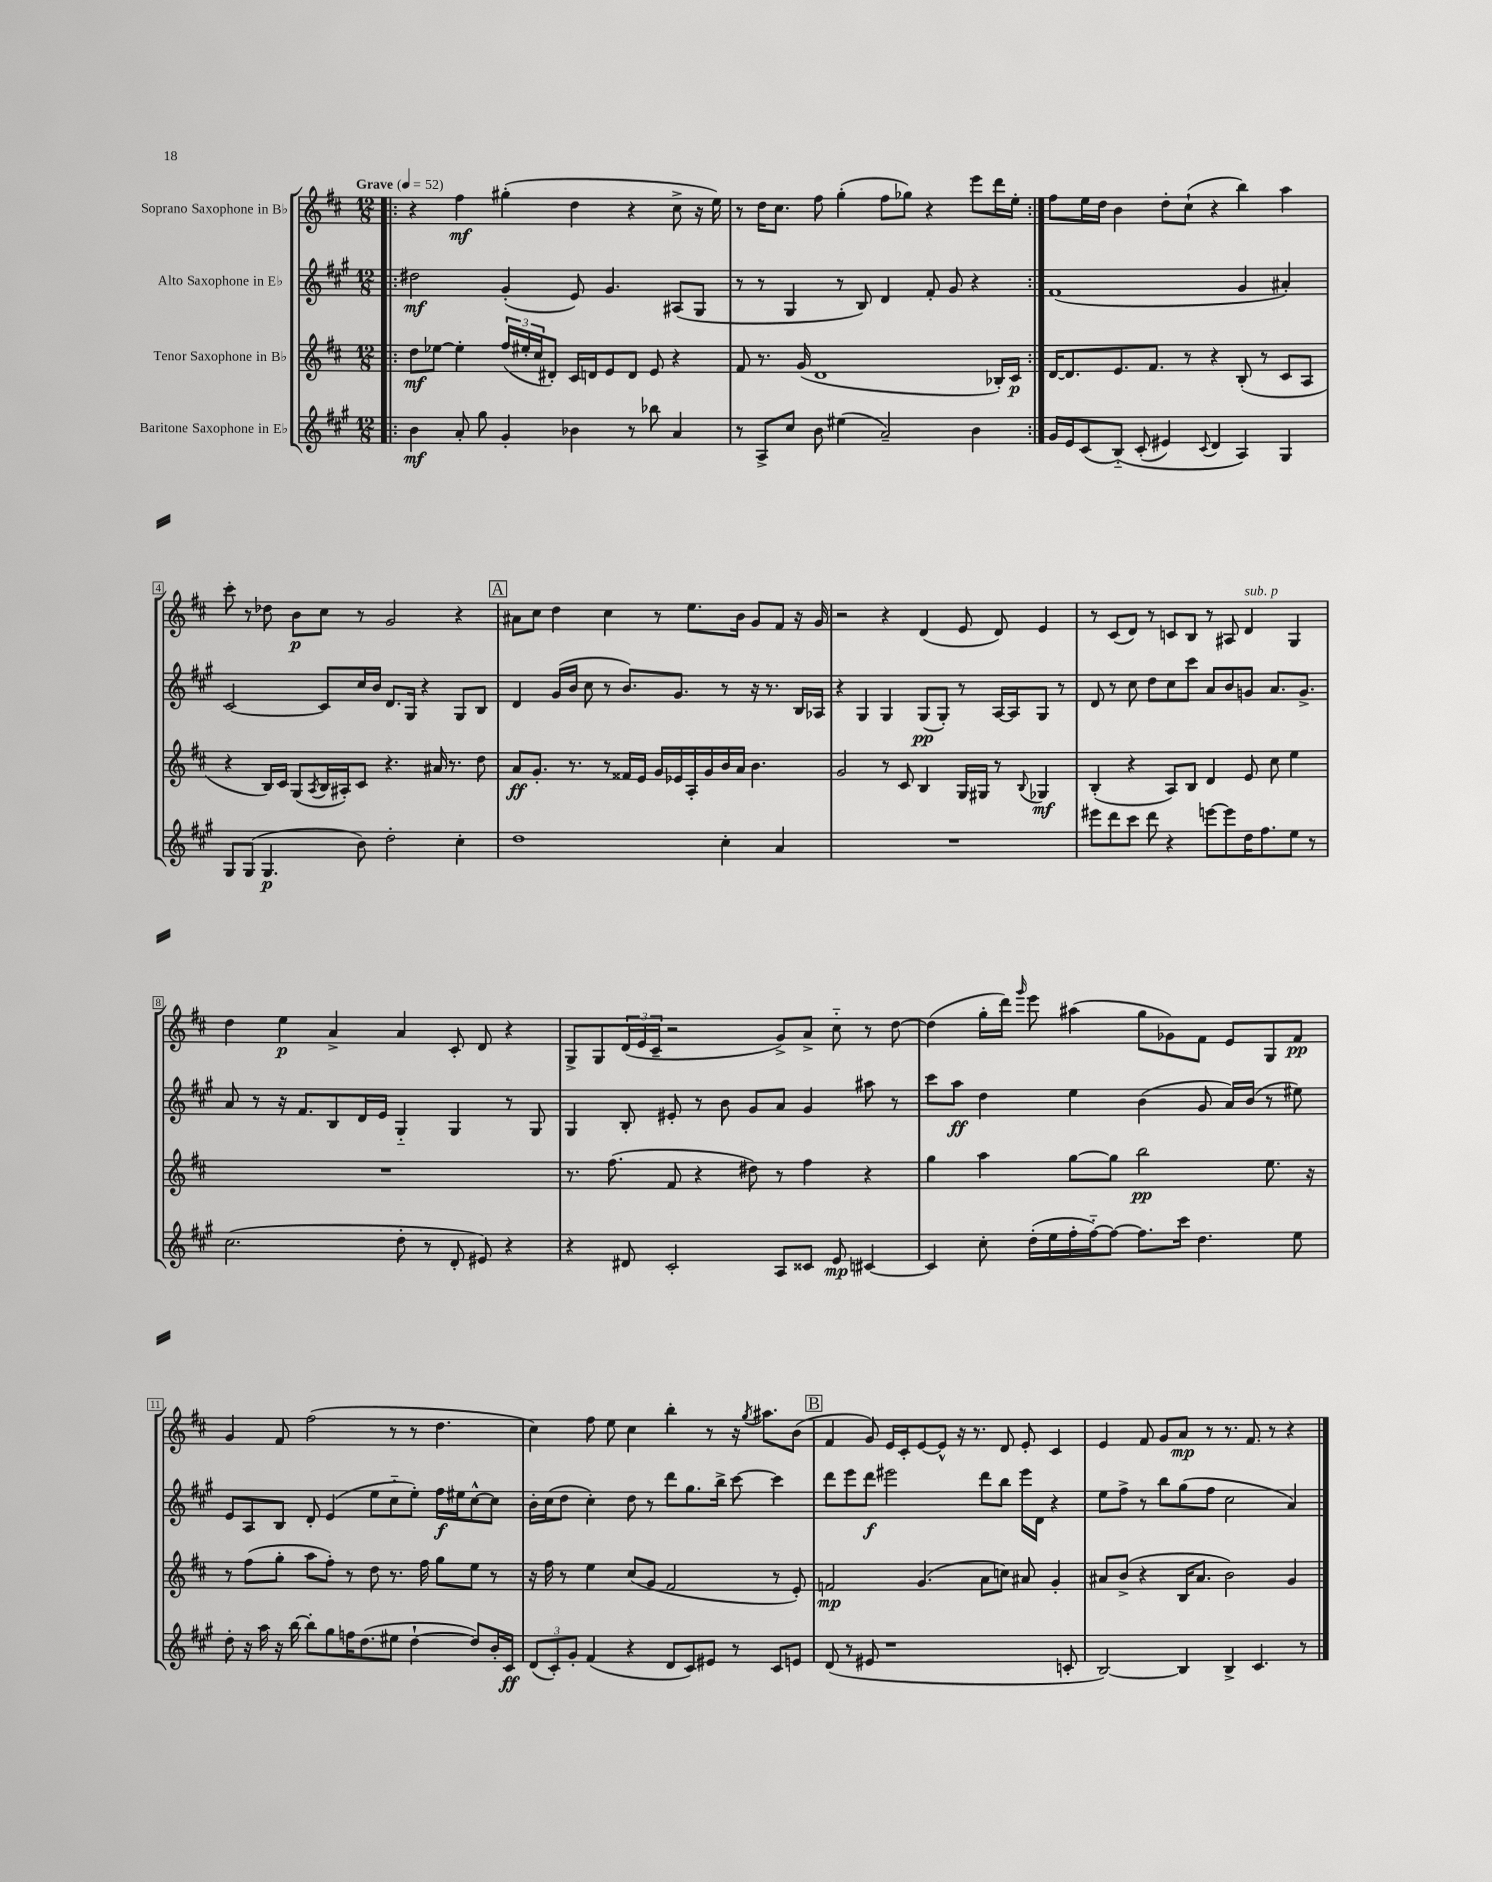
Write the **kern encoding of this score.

**kern	**dynam	**kern	**dynam	**kern	**dynam	**kern	**dynam
*part4	*part4	*part3	*part3	*part2	*part2	*part1	*part1
*staff4	*staff4	*staff3	*staff3	*staff2	*staff2	*staff1	*staff1
*I"Baritone Saxophone in E♭	*	*I"Tenor Saxophone in B♭	*	*I"Alto Saxophone in E♭	*	*I"Soprano Saxophone in B♭	*
*clefG2	*	*clefG2	*	*clefG2	*	*clefG2	*
*k[f#c#g#]	*	*k[f#c#]	*	*k[f#c#g#]	*	*k[f#c#]	*
*M12/8	*	*M12/8	*	*M12/8	*	*M12/8	*
*MM52	*	*MM52	*	*MM52	*	*MM52	*
=1!|:	=1!|:	=1!|:	=1!|:	=1!|:	=1!|:	=1!|:	=1!|:
!	!	!	!	!	!	!LO:TX:a:B:t=Grave	!
4b\	mf	8dd\L	mf	2dd#X\	mf	4r	.
.	.	[8ee-X\J	.	.	.	.	.
8a'/	.	4ee-'\]	.	.	.	4ff#\	mf
8gg#\	.	.	.	.	.	.	.
4g#'/	.	(24ff#/LL	.	(4g#'/	.	(4gg#X'\	.
.	.	24ee#X'/	.	.	.	.	.
.	.	24cc#/J	.	.	.	.	.
.	.	8d#X'/J)	.	.	.	.	.
4b-X\	.	16c#/LL	.	8e/)	.	4dd\	.
.	.	16dn/J	.	.	.	.	.
.	.	8e/	.	4.g#/	.	.	.
8r	.	8d/J	.	.	.	4r	.
8bb-X\	.	8e/	.	.	.	.	.
4a/	.	4r	.	(8A#X/L	.	8cc#^\	.
.	.	.	.	8G#/J	.	16r	.
.	.	.	.	.	.	16ee\)	.
=2	=2	=2	=2	=2	=2	=2	=2
8r	.	8f#/	.	8r	.	8r	.
8A^/L	.	8.r	.	8r	.	16dd\KL	.
.	.	.	.	.	.	8.cc#\J	.
8cc#/J	.	.	.	4G#/	.	.	.
.	.	(16g/	.	.	.	.	.
8b\	.	1d	.	.	.	8ff#\	.
(4ee#X\	.	.	.	8r	.	(4gg'\	.
.	.	.	.	8B/)	.	.	.
2a~/)	.	.	.	4d/	.	8ff#\L	.
.	.	.	.	.	.	8gg-X\J)	.
.	.	.	.	8f#'/	.	4r	.
.	.	.	.	8g#/	.	.	.
4b\	.	.	.	4r	.	8eee\L	.
.	.	16B-X'/LL)	.	.	.	16ddd\L	.
.	.	16c#/JJ	p	.	.	16ee'\JJ	.
=3:|!	=3:|!	=3:|!	=3:|!	=3:|!	=3:|!	=3:|!	=3:|!
16g#/LL	.	[16d/KL	.	(1f#	.	8ff#\L	.
16e/J	.	8.d/]	.	.	.	.	.
(8c#/	.	.	.	.	.	16ee\L	.
.	.	.	.	.	.	16dd\JJ	.
(8B/J)	.	8.e/	.	.	.	4b\	.
(8c#'/	.	.	.	.	.	.	.
.	.	8.f#/J	.	.	.	.	.
4e#X/)	.	.	.	.	.	8dd'\L	.
.	.	8r	.	.	.	(8cc#`\J	.
8qqc#/	.	.	.	.	.	.	.
4d/	.	4r	.	.	.	4r	.
4A/)	.	(8B'/	.	4g#/	.	4bb\)	.
.	.	8r	.	.	.	.	.
4G#/	.	8c#/L	.	4a#X'/)	.	4aa\	.
.	.	8A/J	.	.	.	.	.
!!LO:LB:g=z
=4	=4	=4	=4	=4	=4	=4	=4
8G#/L	.	4r	.	[2c#/	.	8ccc#'\	.
(8G#/J	.	.	.	.	.	8r	.
4.G#/	p	16B/LL)	.	.	.	8dd-X\	.
.	.	16c#/JJ	.	.	.	.	.
.	.	(8G/L	.	.	.	8b\L	p
.	.	8qA/	.	.	.	.	.
.	.	16B/L	.	8c#/L]	.	8cc#\J	.
.	.	16A#X'/J)	.	.	.	.	.
8b\)	.	8c#/J	.	16cc#/L	.	8r	.
.	.	.	.	16b/JJ	.	.	.
2dd'\	.	4.r	.	8.d/L	.	2g/	.
.	.	.	.	16G#/Jk	.	.	.
.	.	.	.	4r	.	.	.
.	.	16a#X/	.	.	.	.	.
.	.	8.r	.	.	.	.	.
4cc#'\	.	.	.	8G#/L	.	4r	.
.	.	8dd\	.	8B/J	.	.	.
!!LO:REH:place=s1:t=A
=5	=5	=5	=5	=5	=5	=5	=5
1dd	.	8a/L	ff	4d/	.	8a#X\L	.
.	.	8.g'/J	.	.	.	8cc#\J	.
.	.	.	.	(16g#/LL	.	4dd\	.
.	.	8.r	.	16b/JJ	.	.	.
.	.	.	.	8cc#\	.	.	.
.	.	8r	.	8r	.	4cc#\	.
.	.	16f##X/LL	.	8.b/L)	.	.	.
.	.	16e/JJ	.	.	.	.	.
.	.	16g/LL	.	.	.	8r	.
.	.	16e-X/	.	8.g#/J	.	.	.
.	.	16A'/	.	.	.	8.ee\L	.
.	.	16g/	.	.	.	.	.
4cc#'\	.	16b/	.	8r	.	.	.
.	.	16a/JJ	.	.	.	16b\Jk	.
.	.	4.b\	.	16r	.	8g/L	.
.	.	.	.	8.r	.	.	.
4a/	.	.	.	.	.	8f#/J	.
.	.	.	.	16B/LL	.	16r	.
.	.	.	.	16A-X/JJ	.	16g/	.
=6	=6	=6	=6	=6	=6	=6	=6
1.r	.	2g/	.	4r	.	2r	.
.	.	.	.	4G#/	.	.	.
.	.	8r	.	4G#/	.	4r	.
.	.	8c#/	.	.	.	.	.
.	.	4B/	.	(8G#/L	pp	(4d/	.
.	.	.	.	8G#'/J)	.	.	.
.	.	16G/LL	.	8r	.	8e/	.
.	.	16G#X/JJ	.	.	.	.	.
.	.	8r	.	[16A/LL	.	8d/)	.
.	.	.	.	16A/J]	.	.	.
.	.	8qqB/	.	.	.	.	.
.	.	4G-X/	mf	8G#/J	.	4e/	.
.	.	.	.	8r	.	.	.
=7	=7	=7	=7	=7	=7	=7	=7
8eee#X\L	.	(4B'/	.	8d/	.	8r	.
8ddd\	.	.	.	8r	.	(8c#/L	.
8ccc#\J	.	4r	.	8cc#\	.	8d/J)	.
8ddd\	.	.	.	8dd\L	.	8r	.
4r	.	8A/L)	.	8cc#\	.	8cn/L	.
.	.	8B/J	.	8ccc#\J	.	8B/J	.
[8eeen\L	.	4d/	.	8a/L	.	8r	.
8eee\]	.	.	.	8b/	.	8A#X/	.
!	!	!	!	!	!	!LO:TX:a:i:t=sub. p	!
16dd\K	.	8e/	.	8gn/J	.	4d/	.
8.ff#\	.	.	.	.	.	.	.
.	.	8cc#\	.	8.a/L	.	.	.
8ee\J	.	4ee\	.	.	.	4G/	.
.	.	.	.	8.g^/J	.	.	.
8r	.	.	.	.	.	.	.
!!LO:LB:g=z
=8	=8	=8	=8	=8	=8	=8	=8
(2.cc#\	.	1.r	.	8a/	.	4dd\	.
.	.	.	.	8r	.	.	.
.	.	.	.	16r	.	4ee\	p
.	.	.	.	8.f#/L	.	.	.
.	.	.	.	8B/	.	4a^/	.
.	.	.	.	16d/L	.	.	.
.	.	.	.	16e/JJ	.	.	.
8dd'\	.	.	.	4G#/	.	4a/	.
8r	.	.	.	.	.	.	.
8d'/	.	.	.	4G#/	.	8c#'/	.
8e#X/)	.	.	.	.	.	8d/	.
4r	.	.	.	8r	.	4r	.
.	.	.	.	8G#/	.	.	.
=9	=9	=9	=9	=9	=9	=9	=9
4r	.	8.r	.	4G#/	.	8G^/L	.
.	.	.	.	.	.	8G/	.
.	.	(8.ff#\	.	.	.	.	.
8d#X/	.	.	.	8B'/	.	(24d/L	.
.	.	.	.	.	.	24e/	.
.	.	.	.	.	.	24c#~/JJ	.
2c#'/	.	8f#/	.	8e#X'/	.	2r	.
.	.	4r	.	8r	.	.	.
.	.	.	.	8b\	.	.	.
.	.	8dd#X\)	.	8g#/L	.	.	.
8A/L	.	8r	.	8a/J	.	8g^/L)	.
8c##X/J	.	4ff#\	.	4g#/	.	8a^/J	.
8e/	mp	.	.	.	.	8cc#\	.
[4c#X/	.	4r	.	8aa#X\	.	8r	.
.	.	.	.	8r	.	[8dd\	.
=10	=10	=10	=10	=10	=10	=10	=10
4c#/]	.	4gg\	.	8ccc#\L	.	(4dd\]	.
.	.	.	.	8aa\J	ff	.	.
8cc#'\	.	4aa\	.	4dd\	.	16gg'\LL	.
.	.	.	.	.	.	16ddd\JJ)	.
.	.	.	.	.	.	16qqggg/	.
(16dd'\LL	.	.	.	.	.	8eee\	.
16ee\	.	.	.	.	.	.	.
16ff#'\	.	[8gg\L	.	4ee\	.	(4aa#X\	.
[16ff#\J)	.	.	.	.	.	.	.
8ff#\J_	.	8gg\J]	.	.	.	.	.
8.ff#\L]	.	2bb\	pp	(4b\	.	8gg\L	.
.	.	.	.	.	.	8g-X\)	.
16ccc#\Jk	.	.	.	.	.	.	.
4.dd\	.	.	.	8g#/	.	8f#\J	.
.	.	.	.	16a/LL)	.	8e/L	.
.	.	.	.	(16b/JJ	.	.	.
.	.	8.ee\	.	8r	.	8G/	.
8ee\	.	.	.	8ee#X\)	.	8f#/J	pp
.	.	16r	.	.	.	.	.
!!LO:LB:g=z
=11	=11	=11	=11	=11	=11	=11	=11
8dd'\	.	8r	.	8e/L	.	4g/	.
16r	.	(8ff#\L	.	8A/	.	.	.
16aa\	.	.	.	.	.	.	.
16r	.	8gg'\J	.	8B/J	.	8f#/	.
[16bb\	.	.	.	.	.	.	.
8bb'\L]	.	8aa\L	.	8d'/	.	(2ff#\	.
8gg#\	.	8ff#'\J)	.	(4e/	.	.	.
16ffn\K	.	8r	.	.	.	.	.
(8.dd\	.	.	.	.	.	.	.
.	.	8dd\	.	8ee\L	.	.	.
8ee#X\J	.	8.r	.	8cc#\	.	8r	.
[4dd`\	.	.	.	8ee'\J)	.	8r	.
.	.	16ff#\	.	.	.	.	.
.	.	8gg\L	.	16ff#\LL	f	4.dd\	.
.	.	.	.	16ee#X\J	.	.	.
8dd/L])	.	8ee\J	.	[8cc#^^\	.	.	.
16b'/L	.	8r	.	8cc#\J]	.	.	.
16c#/JJ	ff	.	.	.	.	.	.
=12	=12	=12	=12	=12	=12	=12	=12
(12d/L	.	16r	.	16b'\LL	.	4cc#\)	.
.	.	16ff#\	.	(16cc#\J	.	.	.
12c#'/)	.	.	.	.	.	.	.
.	.	8r	.	8dd\J	.	.	.
12g#'/J	.	.	.	.	.	.	.
(4f#/	.	4ee\	.	4cc#'\)	.	8ff#\	.
.	.	.	.	.	.	8ee\	.
4r	.	(8cc#/L	.	8dd\	.	4cc#\	.
.	.	8g/J	.	8r	.	.	.
8d/L	.	2f#/	.	8ddd\L	.	4bb'\	.
8c#/)	.	.	.	8.gg#\	.	.	.
8e#X/J	.	.	.	.	.	8r	.
.	.	.	.	16bb^\Jk	.	.	.
8r	.	.	.	[8ccc#\	.	16r	.
.	.	.	.	.	.	8qgg/	.
.	.	.	.	.	.	8.aa#X\L	.
8c#/L	.	8r	.	4ccc#\]	.	.	.
8en/J	.	8e'/)	.	.	.	(8b\J	.
!!LO:REH:place=s1:t=B
=13	=13	=13	=13	=13	=13	=13	=13
(8d/	.	2fn/	mp	8ddd\L	.	4f#/	.
8r	.	.	.	8eee\	.	.	.
8e#X/	.	.	.	8ddd\J	f	8g/)	.
1r	.	.	.	2eee#X\	.	16e/LL	.
.	.	.	.	.	.	16c#'/J	.
.	.	(4.g/	.	.	.	[8e/	.
.	.	.	.	.	.	8e^^/J]	.
.	.	.	.	.	.	16r	.
.	.	.	.	.	.	8.r	.
.	.	8a\L	.	8ddd\L	.	.	.
.	.	8ccn\J)	.	8bb\J	.	8d/	.
.	.	8a#X/	.	16eee#\LL	.	8e'/	.
.	.	.	.	16d\JJ	.	.	.
.	.	4g'/	.	4r	.	4c#/	.
8cn'/	.	.	.	.	.	.	.
=14	=14	=14	=14	=14	=14	=14	=14
[2B/)	.	8a#X/L	.	8ee\L	.	4e/	.
.	.	(8b^/J	.	8ff#^\J	.	.	.
.	.	4r	.	8r	.	8f#/	.
.	.	.	.	8bb\L	.	8g/L	.
4B/]	.	16B/KL	.	(8gg#\	.	8a/J	mp
.	.	8.a#/J	.	.	.	.	.
.	.	.	.	8ff#\J	.	8r	.
4B^/	.	2b\)	.	2cc#\	.	8.r	.
.	.	.	.	.	.	8.f#/	.
4.c#/	.	.	.	.	.	.	.
.	.	.	.	.	.	8r	.
.	.	4g/	.	4a/)	.	4r	.
8r	.	.	.	.	.	.	.
==	==	==	==	==	==	==	==
*-	*-	*-	*-	*-	*-	*-	*-
